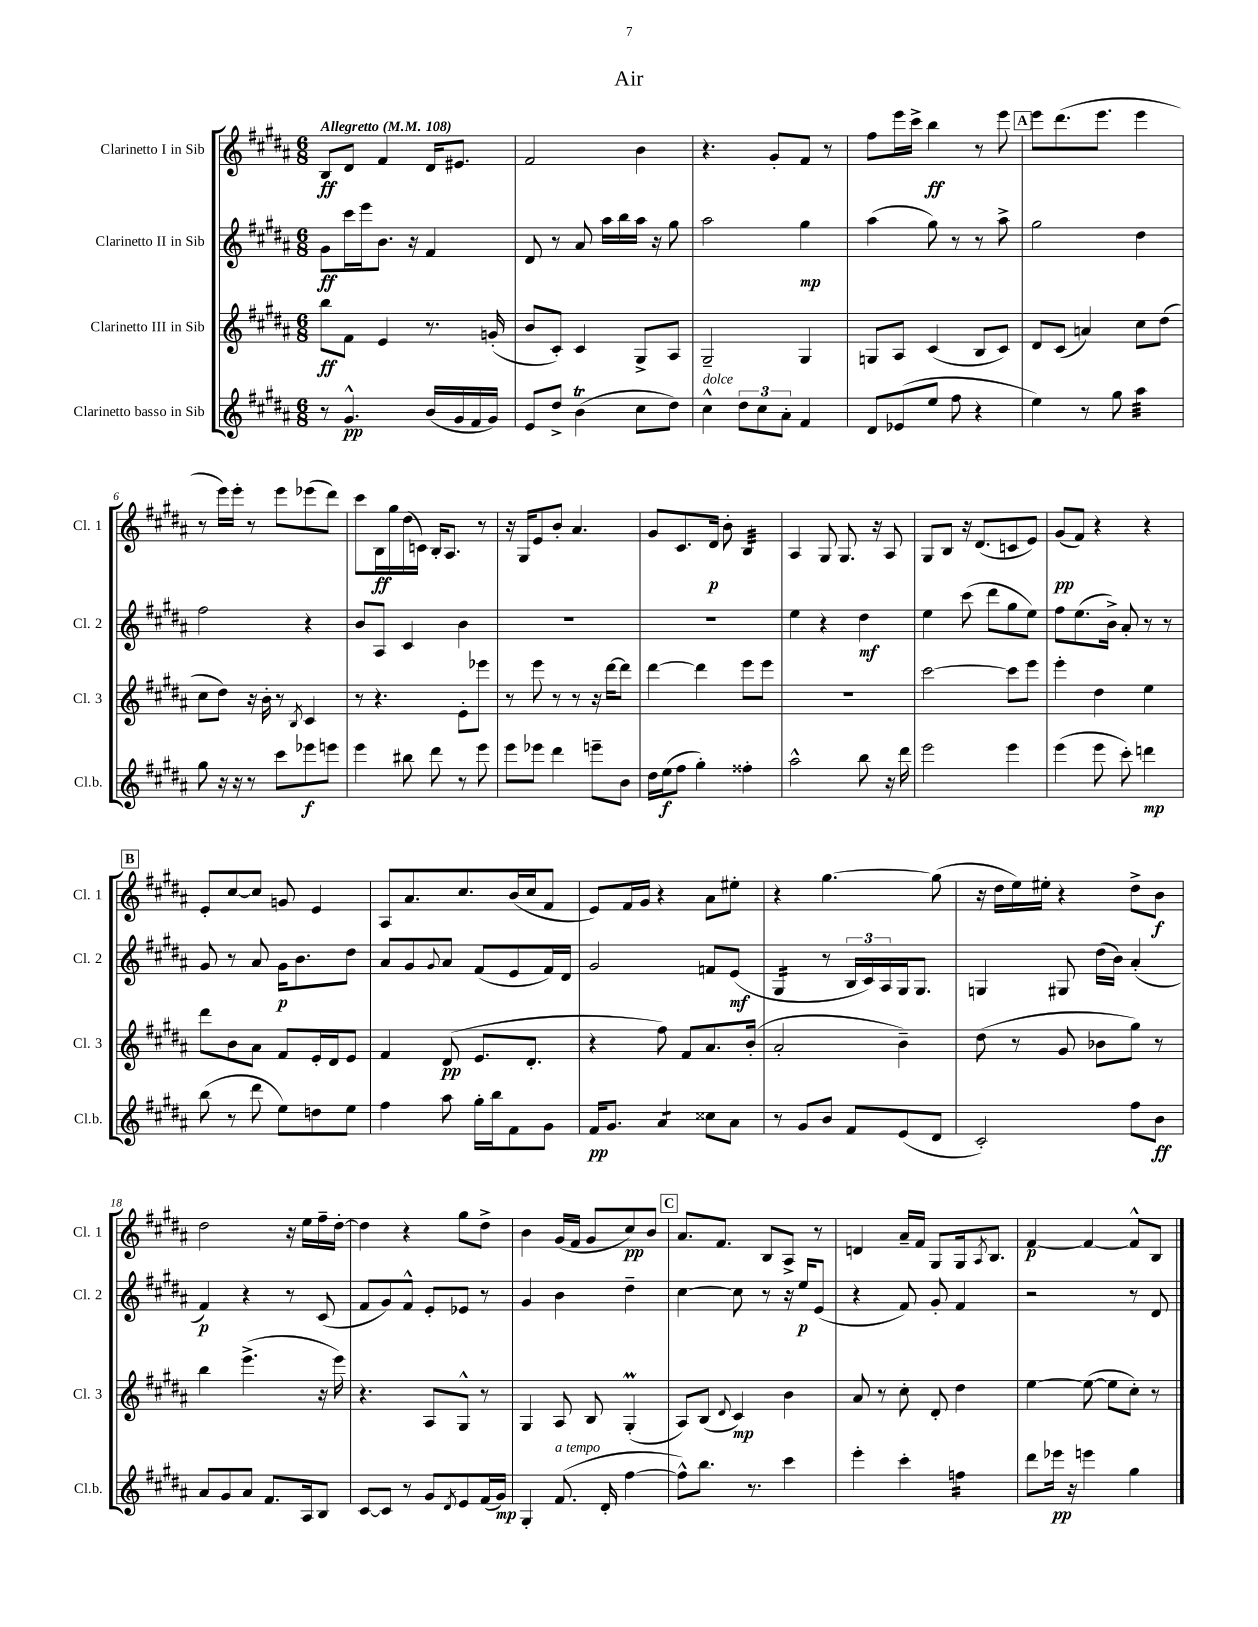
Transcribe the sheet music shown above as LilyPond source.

\header { title = "Air" }
<<
\new StaffGroup <<
\new Staff = "s0" \with { instrumentName = "Clarinetto I in Sib" shortInstrumentName = "Cl. 1" } {
    \clef treble \key b \major \numericTimeSignature \time 6/8 \tempo "Allegretto" 4 = 108
    b8\ff dis'8 fis'4 dis'16 eis'8. |
    fis'2 b'4 |
    r4. gis'8-. fis'8 r8 |
    fis''8 e'''16 cis'''16-> b''4\ff r8 e'''8 |
    \mark \markup { \box "A" } e'''8 dis'''8.( e'''8. e'''4 |
    r8 e'''16) e'''16-. r8 e'''8 ees'''8( dis'''8) |
    cis'''8 b16\ff gis''16 dis''16( c'16) b16-. ais8. r8 |
    r16 gis16 e'8 b'8-. ais'4. |
    gis'8 cis'8. dis'16\p b'8-. b4:32 |
    ais4 gis8 gis8. r16 ais8 |
    gis8 b8 r16 dis'8.( c'8 e'8) |
    gis'8\pp( fis'8) r4 r4 |
    \mark \markup { \box "B" } e'8-. cis''8~ cis''8 g'8 e'4 |
    ais8 ais'8. cis''8. b'16( cis''16 fis'8 |
    e'8) fis'16 gis'16 r4 ais'8 eis''8-. |
    r4 gis''4.~ gis''8( |
    r16 dis''16 e''16) eis''16-. r4 dis''8-> b'8\f |
    dis''2 r16 e''16 fis''16-- dis''16~-. |
    dis''4 r4 gis''8 dis''8-> |
    b'4 gis'16( fis'16 gis'8 cis''8\pp) b'8 |
    \mark \markup { \box "C" } ais'8. fis'8. b8 ais8-> r8 |
    d'4 ais'16-- fis'16 gis8 gis16 \acciaccatura { ais8 } b8. |
    fis'4~\p fis'4~ fis'8-^ b8 \bar "|." |
}
\new Staff = "s1" \with { instrumentName = "Clarinetto II in Sib" shortInstrumentName = "Cl. 2" } {
    \clef treble \key b \major \numericTimeSignature \time 6/8
    gis'8\ff cis'''16 e'''16 b'8. r16 fis'4 |
    dis'8 r8 ais'8 ais''16 b''16 ais''16 r16 gis''8 |
    ais''2 gis''4\mp |
    ais''4( gis''8) r8 r8 ais''8-> |
    \mark \markup { \box "A" } gis''2 dis''4 |
    fis''2 r4 |
    b'8 ais8 cis'4 b'4 |
    R2. |
    R2. |
    e''4 r4 dis''4\mf |
    e''4 cis'''8( dis'''8 gis''8 e''8) |
    fis''8 e''8.( b'16->) ais'8-. r8 r8 |
    \mark \markup { \box "B" } gis'8 r8 ais'8 gis'16\p b'8. dis''8 |
    ais'8 gis'8 \appoggiatura { gis'8 } ais'8 fis'8( e'8 fis'16) dis'16 |
    gis'2 f'8 e'8\mf( |
    gis4:16 r8 \tuplet 3/2 { b16 cis'16) ais16 } gis16 gis8. |
    g4 gis8 dis''16( b'16) ais'4-.( |
    fis'4\p) r4 r8 cis'8( |
    fis'8 gis'8) fis'8-^ e'8-. ees'8 r8 |
    gis'4 b'4 dis''4-- |
    \mark \markup { \box "C" } cis''4~ cis''8 r8 r16 e''16\p e'8( |
    r4 fis'8) gis'8-. fis'4 |
    r2 r8 dis'8 \bar "|." |
}
\new Staff = "s2" \with { instrumentName = "Clarinetto III in Sib" shortInstrumentName = "Cl. 3" } {
    \clef treble \key b \major \numericTimeSignature \time 6/8
    b''8\ff fis'8 e'4 r8. g'16-.( |
    b'8 cis'8-.) cis'4 gis8-> ais8 |
    gis2-- gis4 |
    g8 ais8 cis'4( b8 cis'8) |
    \mark \markup { \box "A" } dis'8 cis'8( a'4) cis''8 dis''8( |
    cis''8 dis''8) r16 b'16-. r8 \acciaccatura { b8 } cis'4 |
    r8 r4. e'8-. ees'''8 |
    r8 e'''8 r8 r8 r16 dis'''16~ dis'''8 |
    dis'''4~ dis'''4 e'''8 e'''8 |
    R2. |
    cis'''2~ cis'''8 e'''8 |
    e'''4-. dis''4 e''4 |
    \mark \markup { \box "B" } dis'''8 b'8 ais'8 fis'8 e'16-. dis'16 e'8 |
    fis'4 dis'8\pp( e'8. dis'8.-. |
    r4 fis''8) fis'8 ais'8. b'16-.( |
    ais'2-. b'4--) |
    dis''8( r8 gis'8 bes'8 gis''8) r8 |
    b''4 e'''4.->( r16 e'''16) |
    r4. ais8 gis8-^ r8 |
    gis4 ais8 b8 gis4-.\prall( |
    \mark \markup { \box "C" } ais8) b8( \appoggiatura { dis'8 } cis'4\mp) b'4 |
    ais'8 r8 cis''8-. dis'8-. dis''4 |
    e''4~ e''8~( e''8 cis''8-.) r8 \bar "|." |
}
\new Staff = "s3" \with { instrumentName = "Clarinetto basso in Sib" shortInstrumentName = "Cl.b." } {
    \clef treble \key b \major \numericTimeSignature \time 6/8
    r8 gis'4.-^\pp b'16( gis'16 fis'16 gis'16) |
    e'8 dis''8-> b'4\trill( cis''8 dis''8) |
    cis''4-^^\markup { \italic "dolce" } \tuplet 3/2 { dis''8 cis''8 ais'8-. } fis'4 |
    dis'8 ees'8( e''8 fis''8 r4 |
    \mark \markup { \box "A" } e''4) r8 gis''8 ais''4:32 |
    gis''8 r16 r16 r8 cis'''8 ees'''8\f e'''8 |
    e'''4 bis''8 dis'''8 r8 e'''8 |
    e'''8 ees'''8 dis'''4 e'''8-- b'8 |
    dis''16 e''16\f( fis''8 gis''4-.) fisis''4-. |
    ais''2-^ b''8 r16 dis'''16 |
    e'''2 e'''4 |
    e'''4( e'''8 cis'''8-.) d'''4\mp |
    \mark \markup { \box "B" } b''8( r8 dis'''8 e''8) d''8 e''8 |
    fis''4 ais''8 gis''16-. b''16 fis'8 gis'8 |
    fis'16\pp gis'8. ais'4:8 cisis''8 ais'8 |
    r8 gis'8 b'8 fis'8 e'8( dis'8 |
    cis'2-.) fis''8 b'8\ff |
    ais'8 gis'8 ais'8 fis'8. ais16 b8 |
    cis'8~ cis'8 r8 gis'8 \acciaccatura { dis'8 } e'8 fis'16( gis'16\mp) |
    gis4-. fis'8.^\markup { \italic "a tempo" }( dis'16-. fis''4~ |
    \mark \markup { \box "C" } fis''8-^) b''8. r8. cis'''4 |
    e'''4-. cis'''4-. f''4:16 |
    dis'''8 ees'''16\pp r16 e'''4 gis''4 \bar "|." |
}
>>
>>
